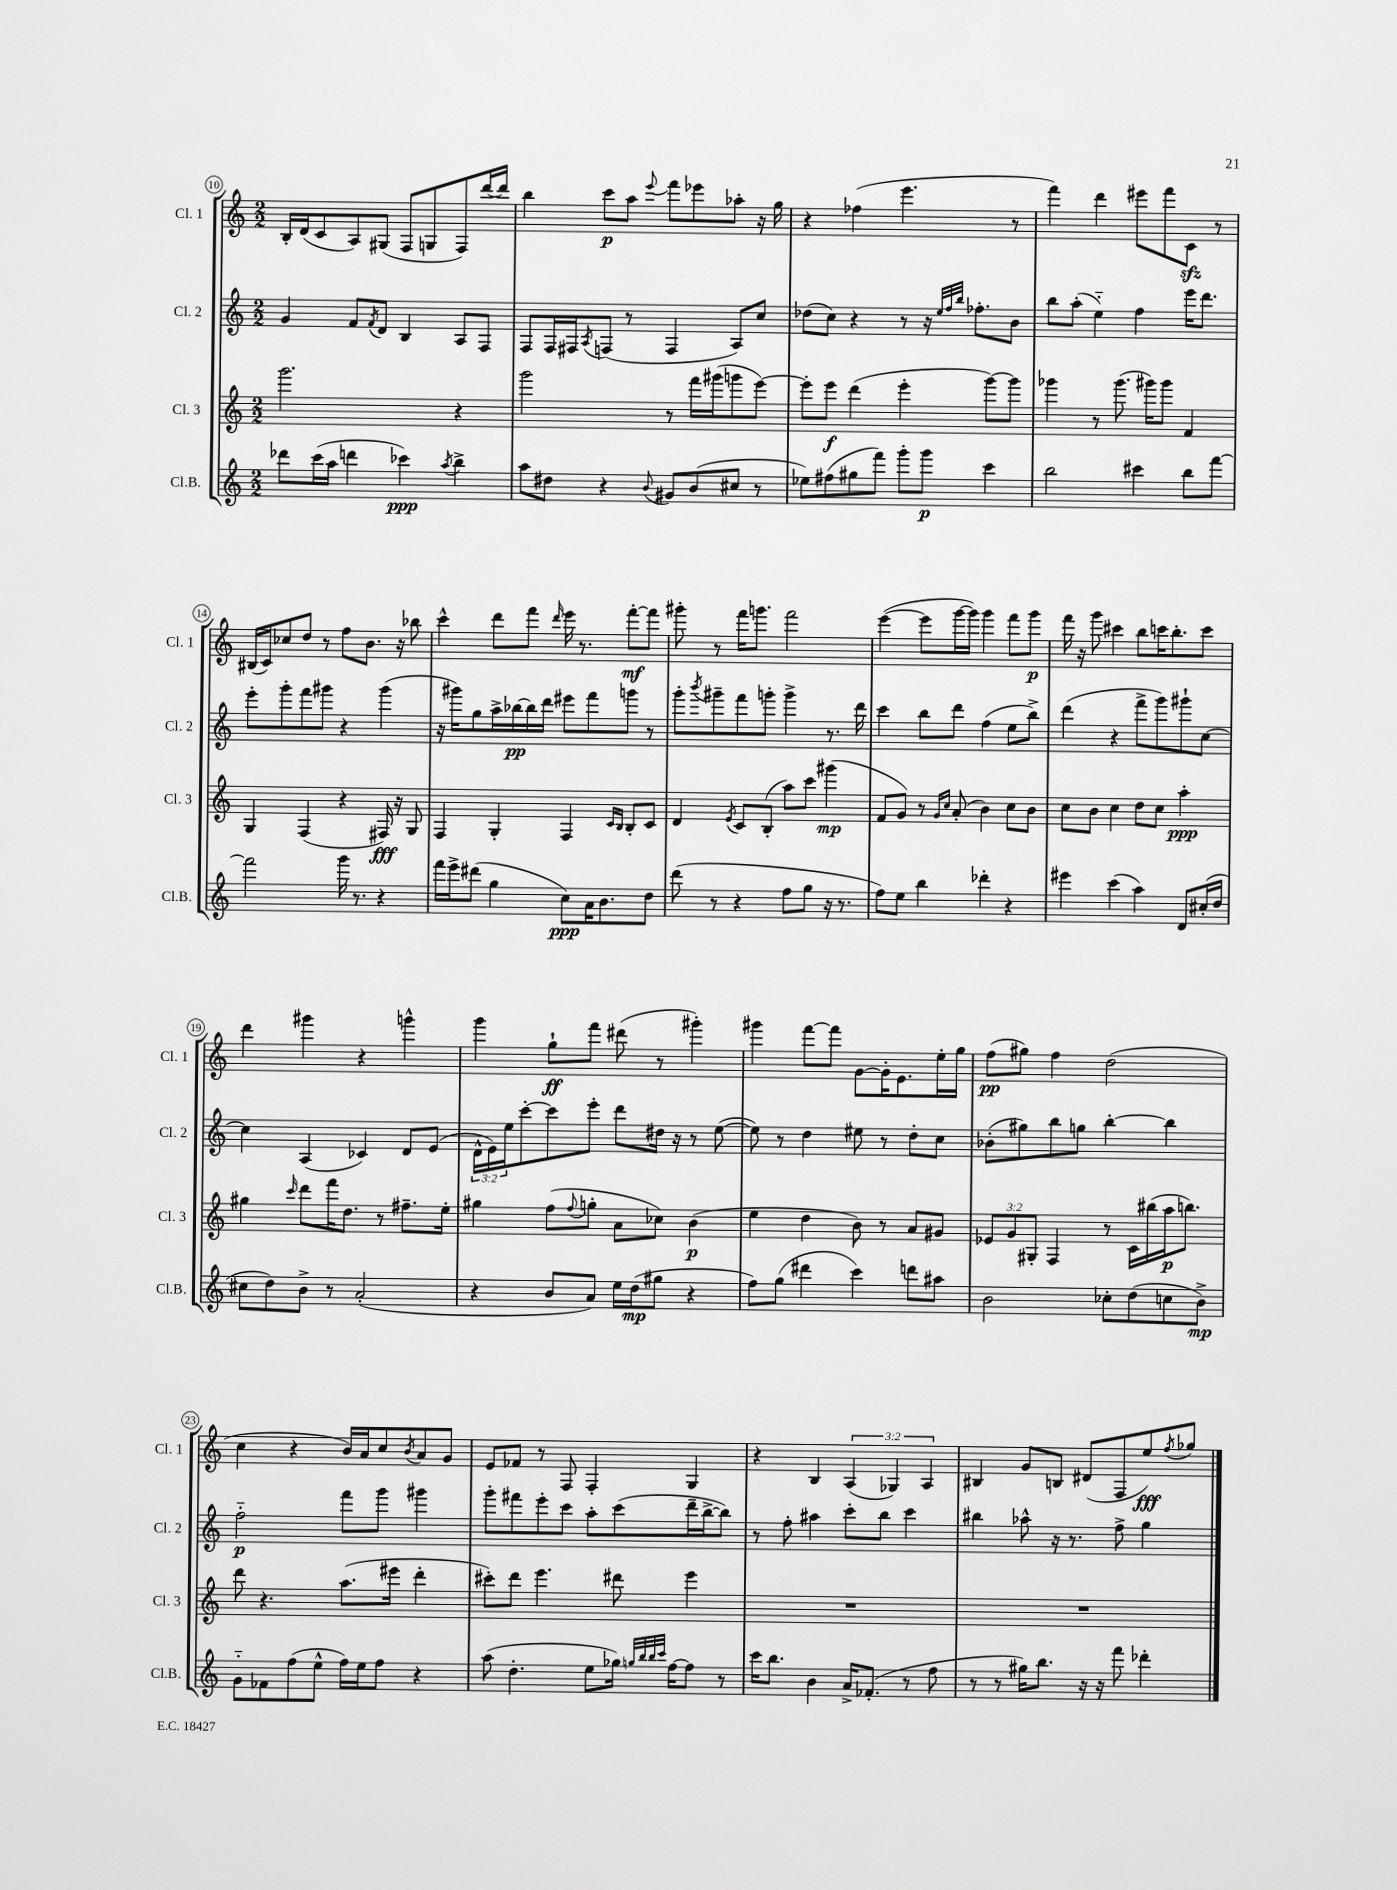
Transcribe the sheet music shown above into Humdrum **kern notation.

**kern	**kern	**kern	**kern
*staff4	*staff3	*staff2	*staff1
*clefG2	*clefG2	*clefG2	*clefG2
*k[]	*k[]	*k[]	*k[]
*M2/2	*M2/2	*M2/2	*M2/2
8ddd-\L	2.ggg\	4g/	16B'/LL
.	.	.	(16d/J
(16ccc\L	.	.	8c/
16aa\JJ	.	.	.
4ddd\	.	8f/L	8A/)
.	.	8qf/	.
.	.	8d/J	(8G#/J
4ccc-\)	.	4B/	8F/L
.	.	.	8G/
8qaa/	.	.	.
4bb^\	4r	8A/L	8F/)
.	.	8F/J	[16ddd/L
.	.	.	16ddd/]JJ
=	=	=	=
8aa\L	2ggg\	8F/L	4bb\
8dd#\J	.	16F/L	.
.	.	16F#/J	.
.	.	8qA/	.
4r	.	(8F/J	8ccc\L
.	.	8r	8aa\J
8qqb/	.	.	8qqeee/
8g#/L	8r	4F/	8fff\L
(8b/	16fff\LL	.	8eee-\
.	(16ggg#\J	.	.
8cc#/J	8ggg\	8A/L)	8aa-'\J
8r	[8eee\J)	8cc/J	16r
.	.	.	16gg\
=	=	=	=
8ee-\L)	8eee'\]L	(8dd-\L	4r
(8ff#\	8eee\J	8cc\J)	.
8gg#\	(4ddd\	4r	(4ff-\
8fff\J)	.	.	.
8ggg'\L	4eee'\	8r	4.eee\
8ggg\J	.	16r	.
.	.	32qqee/LLL	.
.	.	32qqff/	.
.	.	32qqbb/JJJ	.
.	.	8.ff-'\L	.
4ccc\	[8ggg\L)	.	.
.	8ggg\]J	8b\J	8r
=	=	=	=
2bb\	4ggg-\	8bb\L	4fff\)
.	.	(8aa'\J	.
.	8r	4ee'~\)	4ddd\
.	(8.ggg-\	.	.
4ccc#\	.	4ff\	8eee#\L
.	16ggg#\LK)	.	.
.	8ggg#\J	.	8fff\
8bb\L	4f/	16eee\LK	8c\J
.	.	8.ddd\J	.
[8fff\J	.	.	8r
=	=	=	=
2fff\]	4G/	8eee'\L	(16B#/LL
.	.	.	16c/J)
.	.	8ggg'\	8cc-/
.	(4F/	8fff\	8dd/J
.	.	8ggg#\J	8r
16ggg\	4r	4r	8ff\L
8.r	.	.	.
.	.	.	8.b\J
4r	16F#/)	(4ggg#\	.
.	16r	.	16r
.	8G/	.	8bb-\
=	=	=	=
16fff\LL	4F/	16r	4ccc^^\
16eee^\J	.	16ggg#\LK)	.
(8ddd#\J	.	8gg\	.
4gg\	4G'/	16aa^\L	8ddd\L
.	.	[16bb-\	.
.	.	16bb-\]	8fff\J
.	.	16ddd\JJ	.
.	.	.	16qqddd/
8cc\L)	4F/	8eee#\L	16eee\
.	.	.	8.r
16a\K	.	8fff\	.
8.b\	.	.	.
.	16qqc/LL	.	.
.	16qqB/JJ	.	.
.	8B'/L	8ggg\J	[8fff'\L
8dd\J	8c/J	8r	8fff\]J
=	=	=	=
(8ddd\	4d/	8ggg'\L	8ggg#'\
.	.	8qbbb/	.
8r	.	8ggg#~\	8r
.	8qe/	.	.
4r	8c/L	8fff\	16fff\LK
.	.	.	8.ggg\J
.	(8B'/J	8ggg'\J	.
8ff\L	8aa\L)	4ggg^\	2fff\
8gg\J	8ccc\J	.	.
16r	(4ggg#\	8.r	.
8.r	.	.	.
.	.	16ddd\	.
=	=	=	=
8ff\L)	8f/L	4ccc\	([4eee\
8ee\J	8g/J)	.	.
4bb\	8r	8bb\L	8eee\]L
.	16qqg/LL	.	.
.	16qqcc/JJ	.	.
.	(8a'/	8ddd\J	[16ggg\L
.	.	.	16ggg\]JJ)
4ddd-'\	4b\)	(4ff\	4ggg\
4r	8cc\L	8ee\L	8fff\L
.	8b\J	8bb^\J)	8ggg\J
=	=	=	=
4eee#\	8cc\L	(4ddd\	16fff\
.	.	.	16r
.	8b\J	.	8ggg\
(4ccc\	4cc\	4r	4ccc#\
4aa\)	8dd\L	8fff^\L	8bb\L
.	8cc\J	8ggg\)	16ccc\K
.	.	.	8.bb'\
8d/L	4aa'\	8ggg#`\	.
(16cc#'/L	.	[8cc\J	8ccc\J
16dd/JJ	.	.	.
=	=	=	=
8cc#\L	4gg#\	4cc\]	4ddd\
8dd\)	.	.	.
.	16qqccc/	.	.
8b^\J	8ddd\L	(4A/	4ggg#\
8r	16fff\K	.	.
.	8.dd\J	.	.
(2a'/	.	4c-/)	4r
.	8r	.	.
.	8.ff#~\L	8d/L	4ggg^^\
.	.	(8e/J	.
.	16ee'\Jk	.	.
=	=	=	=
4r	4gg#\	24d^^\LL	4ggg\
.	.	24e\)	.
.	.	24ee\J	.
.	.	[8ccc'\	.
8b/L	(8ff\L	8ccc\]	8gg`\L
.	8qqff/	.	.
8a/J)	8gg'\J	8eee'\J	8fff\J
16ee\LL	8a\L	8ddd\L	(8ddd#\
(16dd\J	.	.	.
8gg#\J	8cc-\J)	16dd#\Jk	8r
.	.	16r	.
4r	(4b\	8r	4ggg#'\)
.	.	([8ee\	.
=	=	=	=
8ff\L)	4ee\	8ee\])	4ggg#\
(8gg\J	.	8r	.
4ddd#\	4dd\	4dd\	[8fff\L
.	.	.	8fff\]J
4ccc\)	8b\)	8ee#\	[8g\L
.	8r	8r	16g'\]K
.	.	.	8.e\
8ddd\L	8a/L	8dd'\L	.
8aa#\J	8g#/J	8cc\J	16ee'\L
.	.	.	16gg\JJ
=	=	=	=
2b\	12e-/L	(8b-'\L	(8ff\L
.	12g/	.	.
.	.	8gg#\)	8gg#\J)
.	12G#'/J	.	.
.	4F/	8bb\	4ff\
.	.	8gg\J	.
8cc-'\L	8r	[4bb'\	(2dd\
(8dd\	16c\LL	.	.
.	(16bb#\	.	.
8cc\	16aa\J	4bb\]	.
.	8.bb\J)	.	.
8b^\J)	.	.	.
=	=	=	=
8g'~\L	8ddd\	2ff'~\	4cc\
8f-\	4.r	.	.
(8ff\	.	.	4r
8ee^^\J	.	.	.
16ff\LL)	(8.aa\L	8fff\L	16b/LL)
16ee\J	.	.	16a/J
8ff\J	.	8ggg\J	8cc/
.	16eee#\Jk	.	.
.	.	.	8qb/
4r	4ddd'\	4ggg#\	8a/
.	.	.	8g/J
=	=	=	=
(8aa\	8ccc#'\L)	8ggg'\L	8e/L
4.dd'\	8ddd\J	8fff#\	8f-/J
.	4.eee\	8eee'\	8r
.	.	8ccc\J	8F/
8ee\L	.	8aa'\L	4F'/
16gg-\Jk)	8ddd#\	(8ccc\	.
32qqgg/LLL	.	.	.
32qqbb/	.	.	.
32qqbb/	.	.	.
32qqccc/JJJ	.	.	.
[16ff\LK	.	.	.
8ff\]J	4eee\	16ddd~\L	4G/
.	.	[16bb^\J	.
8r	.	8bb\]J)	.
=	=	=	=
16ccc\LK	1r	8r	4r
8.bb\J	.	.	.
.	.	8ff'\	.
4b\	.	4aa#\	4B/
16a^/LK	.	8ccc'\L	(6A/
(8.f-'/J	.	.	.
.	.	8bb\J	.
.	.	.	6G-/)
8r	.	4ccc\	.
.	.	.	6A/
8ff\	.	.	.
=	=	=	=
8r	1r	4bb#\	4B#/
8r	.	.	.
16gg#\LK)	.	8aa-^^\	8g/L
8.bb\J	.	.	.
.	.	16r	8B/J
.	.	8.r	.
16r	.	.	(8d#/L
16r	.	.	.
8fff\	.	8ff^\	8F/
4ddd-'\	.	4gg\	8ee/)
.	.	.	8qff/
.	.	.	8gg-/J
==	==	==	==
*-	*-	*-	*-
